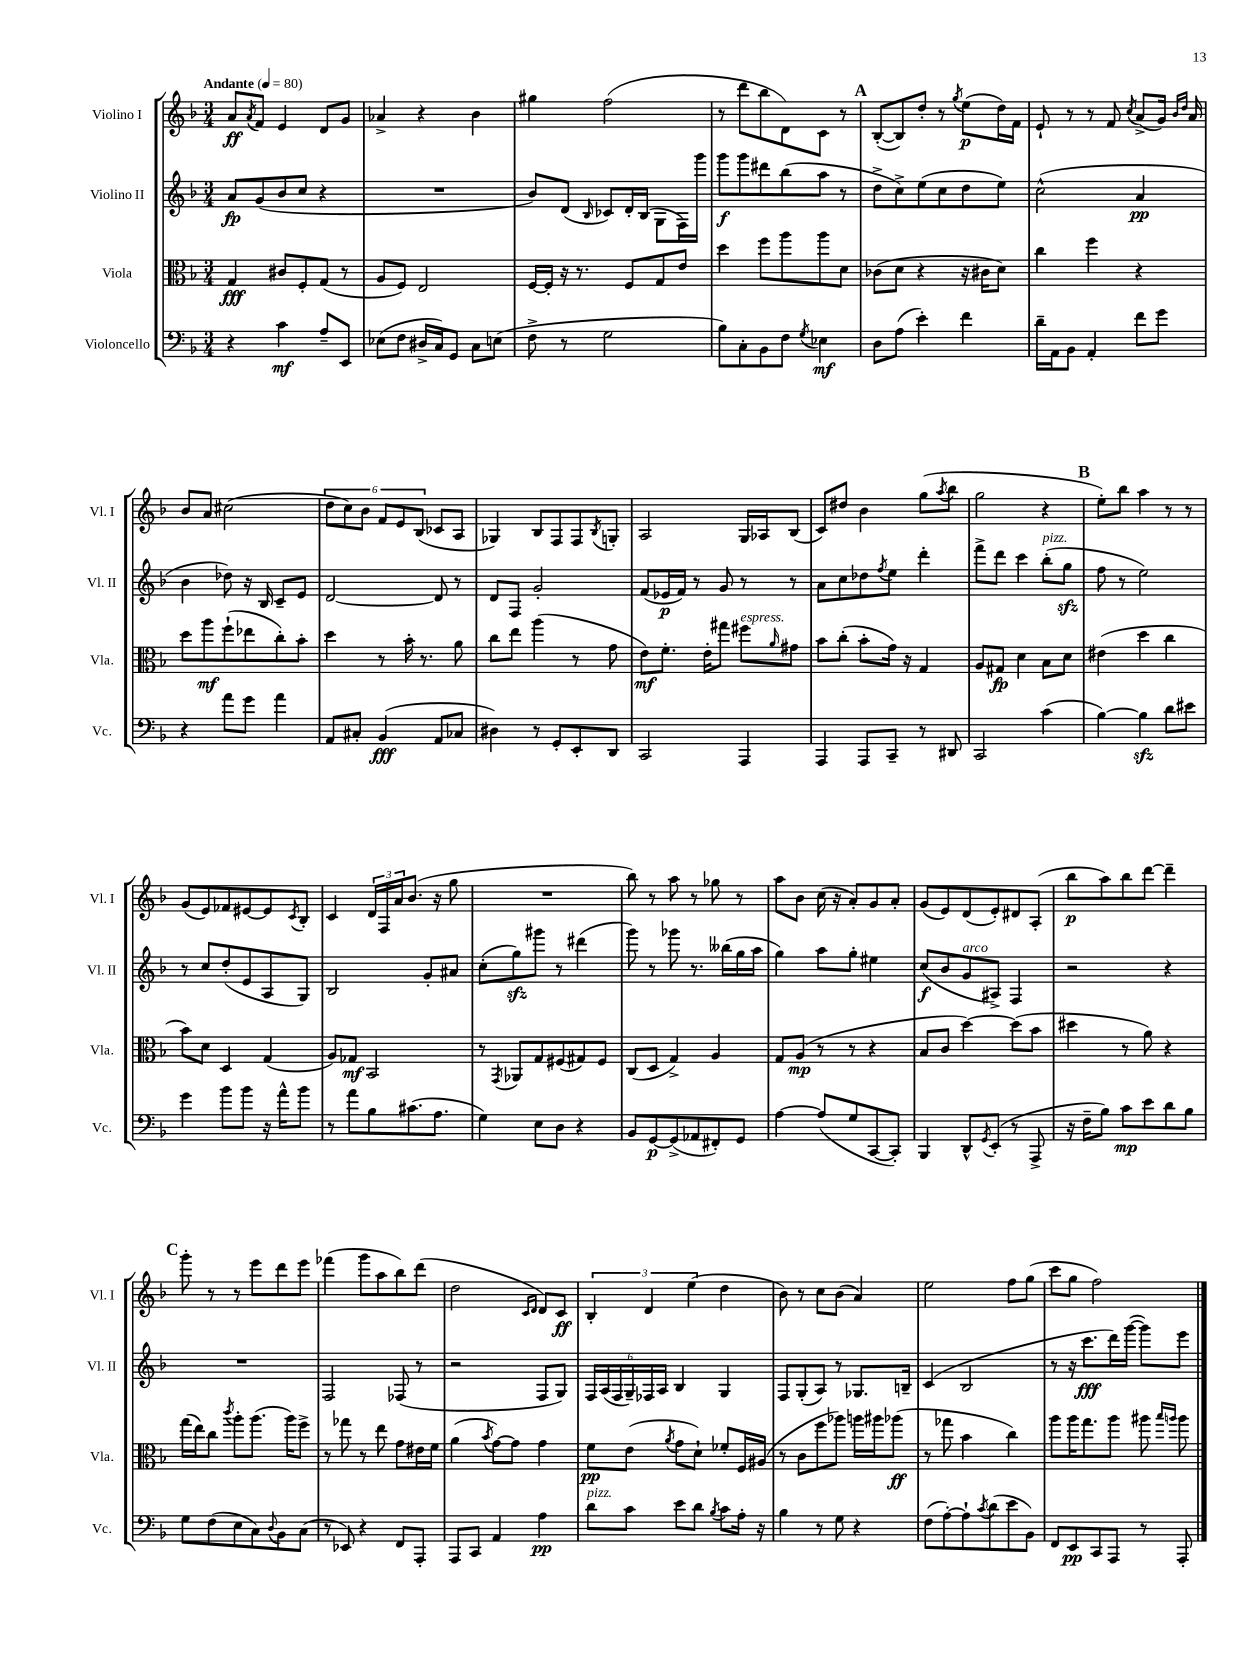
<<
\new StaffGroup <<
\new Staff = "s0" \with { instrumentName = "Violino I" shortInstrumentName = "Vl. I" } {
    \clef treble \key f \major \numericTimeSignature \time 3/4 \tempo "Andante" 4 = 80
    a'8\ff \acciaccatura { a'8 } f'8 e'4 d'8 g'8 |
    aes'4-> r4 bes'4 |
    gis''4 f''2( |
    r8 d'''8 bes''8 d'8) c'8 r8 |
    \mark \markup { \bold "A" } bes8~-.( bes8) d''8-. r8 \acciaccatura { g''8 } e''8\p( d''16) f'16 |
    e'8-! r8 r8 f'8 \acciaccatura { c''8 } a'8->( g'16) \grace { bes'16 d''16 } a'16 |
    bes'8 a'8 cis''2( |
    \tuplet 6/4 { d''8 c''8) bes'8 f'8 e'8 bes8( } ces'8 a8 |
    ges4) bes8 f8 f8 \acciaccatura { bes8 } g8-. |
    a2 g16 aes16 bes8( |
    c'8) dis''8 bes'4 g''8( \acciaccatura { a''8 } bes''8 |
    g''2 r4 |
    \mark \markup { \bold "B" } e''8-.) bes''8 a''4 r8 r8 |
    g'8( e'8) fes'8 eis'8~ eis'8 \acciaccatura { c'8 } bes8-. |
    c'4 \tuplet 3/2 { d'16 f16 a'16 } bes'8.( r16 g''8 |
    R2. |
    bes''8) r8 a''8 r8 ges''8 r8 |
    a''8 bes'8 c''16( r16 a'8-.) g'8 a'8-. |
    g'8( e'8) d'8( e'8-.) dis'8 a8-.( |
    bes''8\p a''8) bes''8 d'''8~ d'''4-- |
    \mark \markup { \bold "C" } g'''8-. r8 r8 e'''8 d'''8 e'''8 |
    fes'''4( g'''8 a''8 bes''8) d'''8( |
    d''2 \grace { c'16 d'16 } d'8) c'8\ff |
    \tuplet 3/2 { bes4-. d'4 e''4( } d''4 |
    bes'8) r8 c''8 bes'8( a'4) |
    e''2 f''8 g''8( |
    c'''8 g''8 f''2) \bar "|." |
}
\new Staff = "s1" \with { instrumentName = "Violino II" shortInstrumentName = "Vl. II" } {
    \clef treble \key f \major \numericTimeSignature \time 3/4
    a'8\fp g'8( bes'8 c''8 r4 |
    R2. |
    bes'8) d'8( \grace { bes16 } ces'8) d'16-. bes16( g8 f16) g'''16 |
    g'''8\f g'''8 dis'''8 bes''8( a''8 r8 |
    \mark \markup { \bold "A" } d''8-> c''8->) e''8( c''8 d''8 e''8) |
    c''2-^( a'4\pp |
    bes'4 des''8) r16 bes16 c'8-- e'8 |
    d'2~ d'8 r8 |
    d'8 f8 g'2-. |
    f'8( ees'16\p f'16) r8 g'8 r8 r8 |
    a'8 c''8 des''8 \acciaccatura { f''8 } e''8 d'''4-. |
    f'''8-> d'''8 c'''4 bes''8-.^\markup { \italic "pizz." }( g''8\sfz |
    \mark \markup { \bold "B" } f''8 r8 e''2) |
    r8 c''8 d''8-.( e'8 a8 g8) |
    bes2 g'8-. ais'8 |
    c''8-.( g''8\sfz) gis'''8 r8 dis'''4( |
    g'''8) r8 ges'''8 r8. beses''16( g''16 a''16 |
    g''4) a''8 g''8-. eis''4 |
    c''8\f( bes'8 g'8^\markup { \italic "arco" } ais8->) f4 |
    r2 r4 |
    \mark \markup { \bold "C" } R2. |
    f2 fes8( r8 |
    r2 f8 g8) |
    \tuplet 6/4 { f16 a16( f16 g16--) fes16 a16 } bes4 g4 |
    f8 g8-.( a8) r8 ges8. b16-- |
    c'4( bes2 |
    r8 r16 c'''8.\fff d'''16) g'''16~( g'''8) e'''8 \bar "|." |
}
\new Staff = "s2" \with { instrumentName = "Viola" shortInstrumentName = "Vla." } {
    \clef alto \key f \major \numericTimeSignature \time 3/4
    g4\fff cis'8 f8-. g8( r8 |
    a8 f8) e2 |
    f16~ f16-. r16 r8. f8 g8 e'8 |
    d''4 f''8 a''8 a''8 d'8 |
    \mark \markup { \bold "A" } ces'8( d'8 r4 r16 cis'16 d'8) |
    c''4 f''4 r4 |
    d''8 a''8\mf f''8-!( ees''8 c''8-.) bes'8-. |
    d''4 r8 bes'16-. r8. a'8 |
    c''8 e''8 a''4( r8 g'8 |
    e'8\mf) f'8.-. e'16-. gis''8 fis''8^\markup { \italic "espress." } \grace { a'16 } gis'8 |
    bes'8 c''8-.( bes'8-. g'16) r16 g4 |
    a8 gis8\fp d'4 bes8 d'8 |
    \mark \markup { \bold "B" } eis'4( d''4 c''4 |
    bes'8) d'8 d4 g4( |
    a8) ges8\mf bes,2 |
    r8 \acciaccatura { g,8 } aes,8 g8 fis8( gis8) fis8 |
    c8( d8 g4->) a4 |
    g8 a8\mp( r8 r8 r4 |
    bes8 c'8 d''4~) d''8( bes'8 |
    dis''4 r8 a'8) r4 |
    \mark \markup { \bold "C" } g''16( e''16) c''8 \acciaccatura { c'''8 } a''8-. a''8.( a''16) f''8-> |
    r8 ges''8 r8 e''8 g'8 eis'16 f'16 |
    a'4( \acciaccatura { bes'8 } g'8~) g'8 g'4 |
    f'8\pp e'8( \acciaccatura { a'8 } g'8 d'8-!) fes'8-. f16 ais16( |
    r8 c'8 f''8 aes''8) a''16 ais''16 aes''8\ff( |
    r8 ges''8 bes'4 c''4) |
    a''8 a''16 g''8. a''8 ais''8 \grace { bes''16 a''16 } a''8 \bar "|." |
}
\new Staff = "s3" \with { instrumentName = "Violoncello" shortInstrumentName = "Vc." } {
    \clef bass \key f \major \numericTimeSignature \time 3/4
    r4 c'4\mf a8-- e,8 |
    ees8( f8 dis16-> c16) g,8 c8 e8( |
    f8-> r8 g2 |
    bes8) c8-. bes,8 f8 \acciaccatura { g8 } ees4\mf |
    \mark \markup { \bold "A" } d8 a8( e'4-.) f'4 |
    d'16-- a,16 bes,8 a,4-. f'8 g'8 |
    r4 a'8 g'8 a'4 |
    a,8 cis8-. bes,4\fff( a,8 ces8 |
    dis4) r8 g,8-. e,8-. d,8 |
    c,2 a,,4 |
    a,,4 a,,8 c,8-- r8 dis,8 |
    c,2 c'4( |
    \mark \markup { \bold "B" } bes4~) bes4\sfz d'8 eis'8 |
    g'4 bes'8 bes'8 r16 a'16-^ bes'8 |
    r8 a'8 bes8 cis'8.( a8. |
    g4) e8 d8 r4 |
    bes,8 g,8~\p g,8->( aes,8 fis,8-.) g,8 |
    a4~ a8( g8 c,8~ c,8-.) |
    bes,,4 d,8-^ \acciaccatura { g,8 } e,8-.( r8 a,,8-> |
    r16 f16-- bes8) c'8\mp e'8 d'8 bes8 |
    \mark \markup { \bold "C" } g8 f8( e8 c8) \appoggiatura { d8 } bes,8 c8( |
    r8 ees,8) r4 f,8 a,,8-. |
    a,,8 c,8 a,4 a4\pp |
    d'8^\markup { \italic "pizz." } c'8 e'8 d'8 \acciaccatura { bes8 } c'8 a16-. r16 |
    bes4 r8 g8 r4 |
    f8( a8~-.) a8-! \acciaccatura { c'8 } d'8( e'8 bes,8) |
    f,8 e,8\pp c,8 a,,8 r8 a,,8-. \bar "|." |
}
>>
>>
\layout { \context { \Score \remove "Bar_number_engraver" } }
